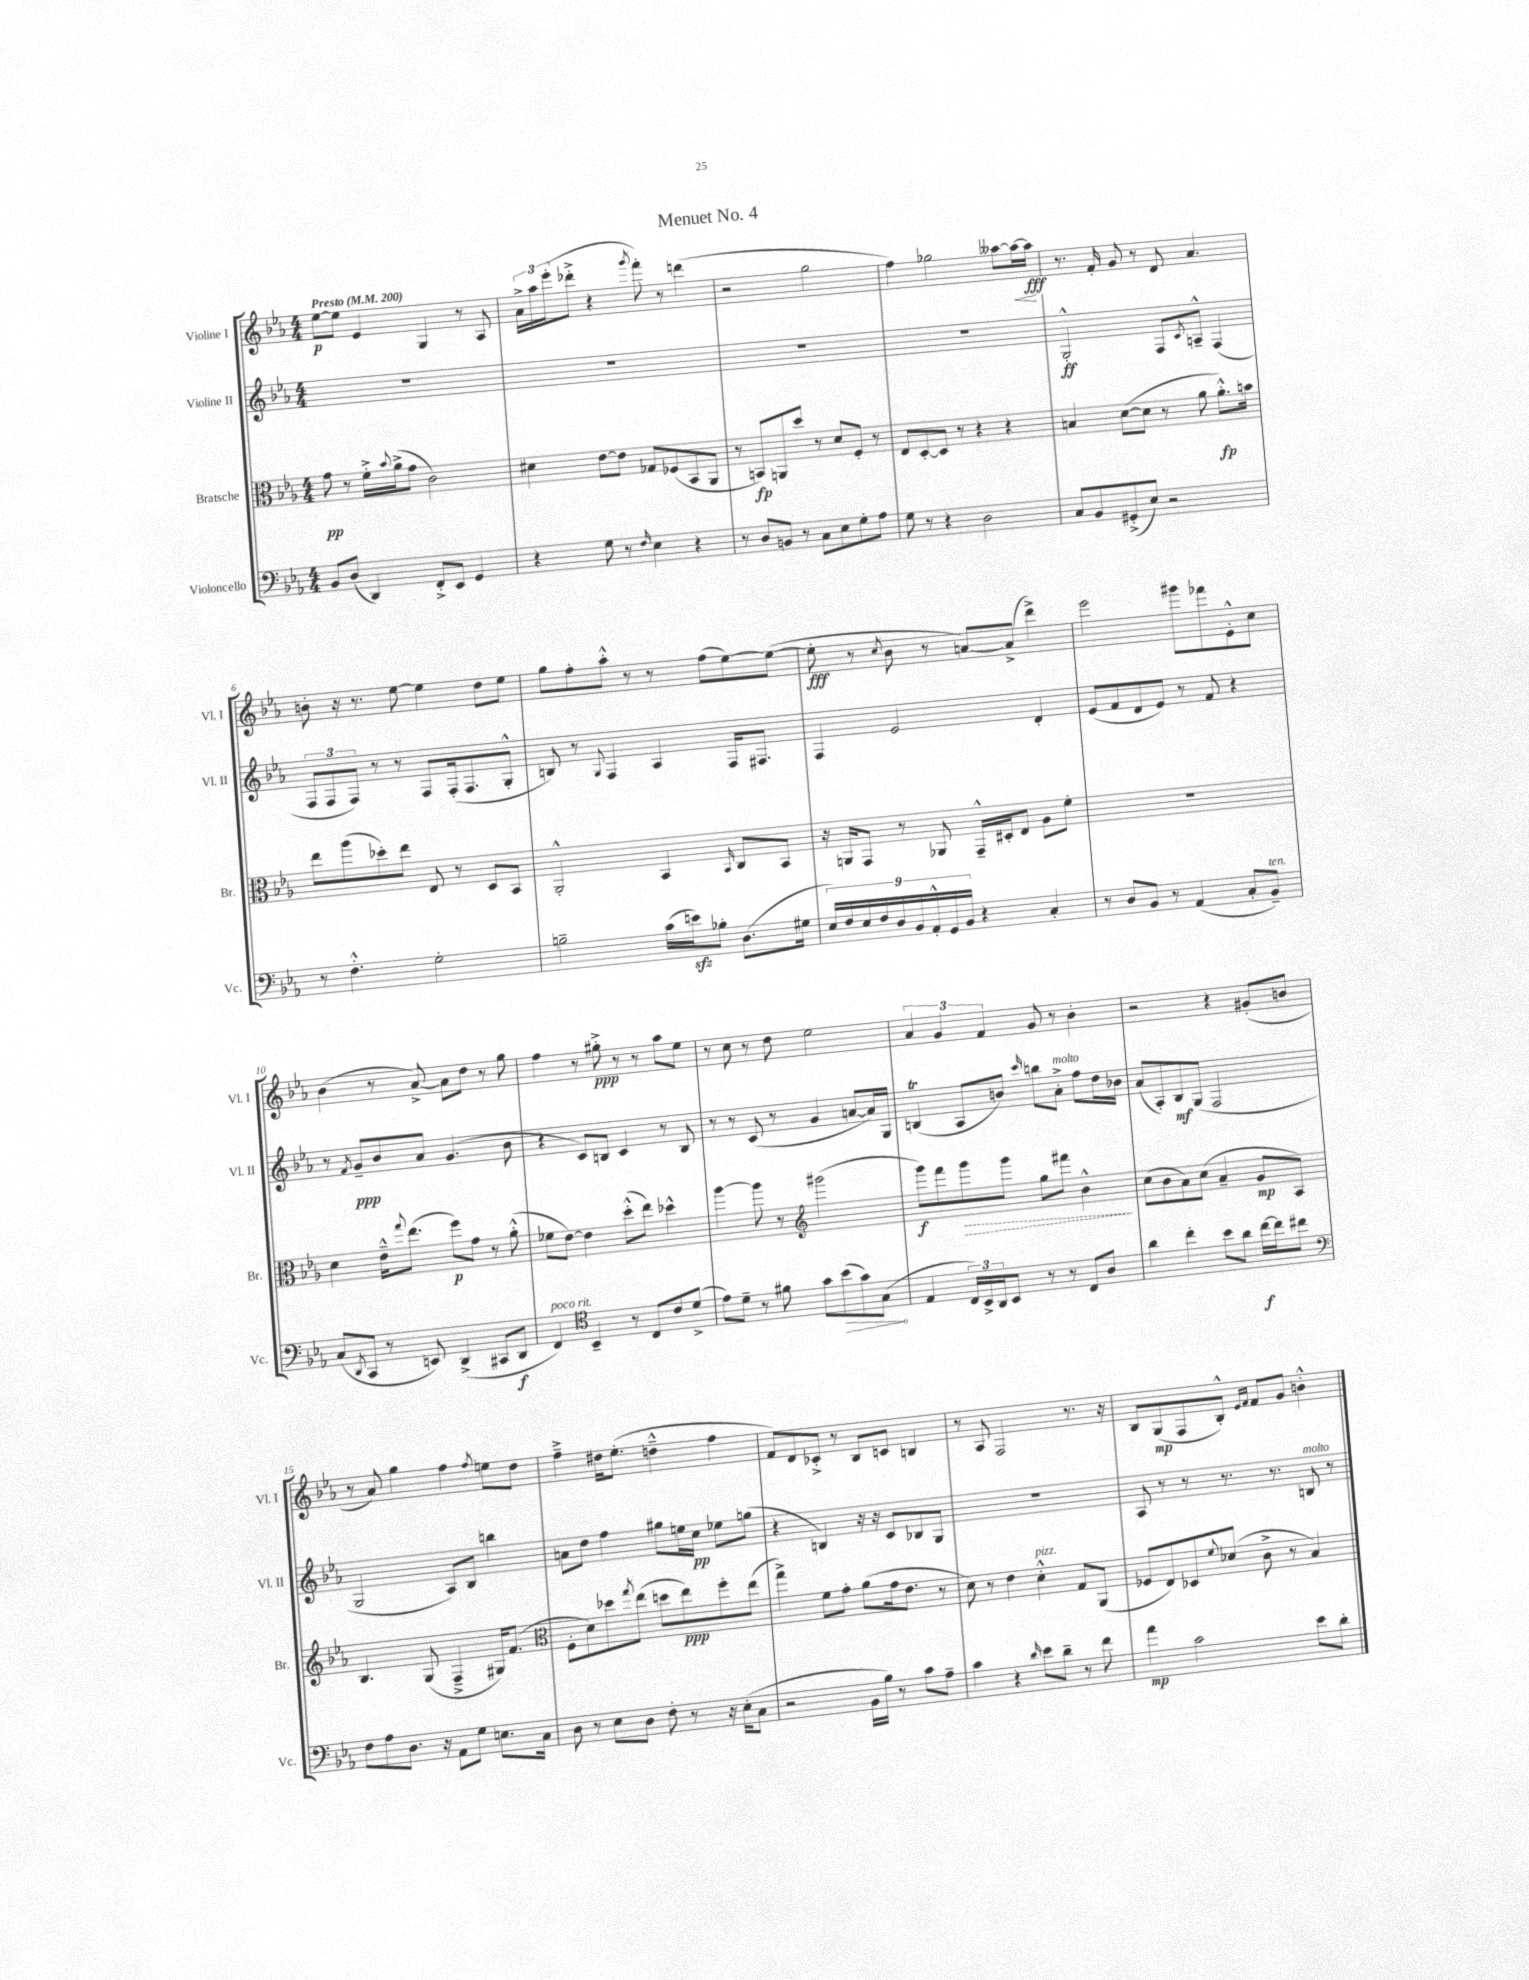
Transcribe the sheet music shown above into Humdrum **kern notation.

**kern	**kern	**kern	**kern
*staff4	*staff3	*staff2	*staff1
*clefF4	*clefC3	*clefG2	*clefG2
*k[b-e-a-]	*k[b-e-a-]	*k[b-e-a-]	*k[b-e-a-]
*M4/4	*M4/4	*M4/4	*M4/4
*MM200	*MM200	*MM200	*MM200
8BB-/L	8g\	1r	[8ee-\L
(8D/J	8r	.	8ee-\]J
4DD/)	16f'^\LL	.	4e-/
.	8qqb-/	.	.
.	(16a-^\J	.	.
.	8g\J	.	.
8FF'^/L	2c\)	.	4G/
8EE-/J	.	.	.
4GG/	.	.	8r
.	.	.	8A-/
=	=	=	=
4r	4d#\	1r	24a-^\LL
.	.	.	24aa-\
.	.	.	(24eee-'\J
.	.	.	8ddd-'^\J
8G\	[8e-\L	.	4r
8r	8e-\]J	.	.
16qqF/	.	.	8qggg/
4E-\	8G-/L	.	8fff'\)
.	(8F-/	.	8r
4r	8BB-/	.	(4ddd\
.	8AA-/J	.	.
=	=	=	=
8r	8r	1r	2r
8D/L	8BB/L)	.	.
8BB/J	8AA/	.	.
8r	8dd/J	.	.
8C\L	8r	.	2gg\
8E-\	8d/L	.	.
8G'\	8F'/J	.	.
8A-\J	8r	.	.
=	=	=	=
8G\	8E-/L	1r	4ff\)
8r	[8D'/	.	.
4r	8D/]J	.	2gg-\
.	8r	.	.
2D\	4r	.	.
.	4r	.	[8aa--\L
.	.	.	16aa--\_L
.	.	.	16aa--\]JJ
=	=	=	=
8C/L	4B/	2G'^^/	8.r
8BB-/	.	.	.
.	.	.	16f'/
(8GG#'^/	([8d\L	.	8g/
8E-/J)	8d\]J	.	8r
2r	8r	8F/L	8d/
.	.	8qc/	.
.	8a-\	8A~^^/J	4.a-/
.	8.a-'^^\L)	(4F/	.
.	16b\Jk	.	.
=	=	=	=
8r	8ee-\L	12F/L	8b'\
.	.	12F/	.
4.F'^^\	(8aa-\	.	16r
.	.	12F/J)	.
.	.	.	8.r
.	8dd-'\)	8r	.
.	8ee-\J	8r	[8ee-\
2G'\	8E-/	8F/L	4ee-\]
.	8r	(16F'/k	.
.	.	8.F/	.
.	8D/L	.	8dd\L
.	8BB-/J	8G'^^/J	8ee-\J
=	=	=	=
2B~\	2AA-'^^/	8B/)	8gg\L
.	.	8r	8ff'\
.	.	8qqG/	.
.	.	4F/	8aa-'^^\J
.	.	.	8r
(16c\LL	4BB-/	4A-/	8r
16e\J)	.	.	.
8B-'\J	.	.	(8ff\L
.	16qqBB-/	.	.
(8.D\L	8C/L	16F/LK	[8ee-\)
.	.	8.F#/J	.
.	8BB-/J	.	(8ee-\_J
16G#\Jk	.	.	.
=	=	=	=
18E-/LL)	16r	4F/	8ee-'\]
18F/	.	.	.
.	16AA/LK	.	.
18E-/	.	.	.
.	8GG/J	.	8r
18F/	.	.	.
18D/	.	.	.
.	.	.	8qcc/
.	8r	2e-/	8b-\
18BB-/	.	.	.
18AA-'^^/	.	.	.
.	8AA-/	.	8r
18GG/	.	.	.
18BB-/JJ	.	.	.
4r	16GG~^^/LL	.	[8a/L)
.	16D#'/J	.	.
.	8E-/J	.	(8a^/]J
4C'/	8A-\L	4d'/	4ddd^\)
.	8f'\J	.	.
=	=	=	=
8r	1r	(8e-/L	2eee-\
8D/L	.	8f/	.
8BB-/J	.	8d/	.
8r	.	8e-/J)	.
(4AA-/	.	8r	8ggg#\L
.	.	8f/	8fff-\
8C'/L	.	4r	8e-'^^\
8BB-~/J)	.	.	8cc\J
=	=	=	=
(8C/L	4d\	8r	(4b-\
8qDD/	.	8qf/	.
8CC/J	.	8g~/L	.
8r	16e-~^^\LK	8b-/	8r
.	8qqgg/	.	.
.	(8.ee-\J	.	.
8EE/)	.	8a-/J	[8a-^/)
(4DD^/	8ff\L)	(4.g/	8a-\]L
.	8g\J	.	8dd\J
8CC#/L	8r	.	8r
8DD/J	(8a-'^^\	8b-\	8gg\
=	=	=	=
4FF/)	8f-\L	4r	4ff\
.	[8e-\J)	.	.
*clefC4	*	*	*
4BB-~/	4e-\]	8c/L)	8r
.	.	8B/J	8gg#'^\
8r	(8dd'^^\L	4c/	8r
8C/L	8ee-\J)	.	8r
8c/	4dd-^^\	8r	8aa-\L
(8d^/J	.	8B/	8ee-\J
=	=	=	=
8e-\L)	[4aa-\	8r	8r
8d~\J	.	8r	8cc\
8r	8aa-\]	(8c/	8r
8f#\	8r	8r	8dd\
*	*clefG2	*	*
8g\L	(2ggg#\	4g/	2ee-\
(8b-\	.	.	.
8g\)	.	[8a/L	.
(8G\J	.	16a/]L)	.
.	.	16G/JJ	.
=	=	=	=
4E-/	8ggg\L)	(4B/	6a-/
.	8fff\	.	.
.	.	.	6g/
24C/LL)	8ggg\	8A-/L	.
24BB-^/	.	.	.
24AA-/J	.	.	6f/
8BB-/J	8ggg\J	8b/J)	.
.	.	16qqccc/	.
8r	8gg\L	8bb\L	8g/
8r	8fff#\J	8a-'^\J	8r
8C/L	4b-^^\	8ff\L	4b-'\
8A-/J	.	16dd\L	.
.	.	16b-\JJ	.
=	=	=	=
4a-\	(8cc\L	(8a-/L	2r
.	8b-\	8A-'/)	.
4cc'\	8a-\)	8B-/	.
.	(8cc\J	(8G/J	.
8b-\L	4a-~/	2F/	4r
8a-\J	.	.	.
[16cc\LL	8g/L	.	(8g#'/L
16cc\]J	.	.	.
8cc#\J	8A-/J)	.	8b/J
=	=	=	=
*clefF4	*	*	*
8F\L	4.B-/	2G/	8r
8A-\	.	.	8a-/)
8.D\J	.	.	4gg\
.	(8G/	.	.
16r	.	.	.
8AA-\L	4F~^/	8A-/L)	4ff\
8G\J	.	8B-/J	.
.	.	.	8qff/
8.E\L	16G#/LK)	4bb\	8ee\L
.	(8.f/J	.	.
.	.	.	8dd\J
16C\Jk	.	.	.
=	=	=	=
*	*clefC3	*	*
8D\	8F'\L	8a\L	4ff~^\
8r	8d\)	8dd\J	.
8E-\L	8dd-\	4ff\	16dd#\LK
.	.	.	(8.ee-'\J
.	8qgg/	.	.
8D\J	(8ee-\J	.	.
8F'\	8dd\L	8gg#\L	4dd~^^\
8r	8ee-\)	16ee\L	.
.	.	16cc\JJ	.
16r	8ff'\	8ee-\L	4ff\
(16E-'\LK	.	.	.
8C\J	(8ee-\J	(8gg\J	.
=	=	=	=
2r	4gg^\)	4r	8f/L)
.	.	.	8d/
.	8f\L	4B/)	8c-'^/J
.	8g'\J	.	8r
16BB-\LL	(8a-\L	16r	8B-/L
16B-\JJ)	.	16r	.
8r	16g\k	8c/L	8c/J
.	8.e-\J	.	.
8c\L	.	8B-/	4B/
8A-~\J	8r	8G/J	.
=	=	=	=
4c\	8d\)	1r	8r
.	8r	.	8A-/
4r	4e-\	.	2F/
16qqd/	.	.	.
8e-\L	4d'^^\	.	.
8d~\J	.	.	.
8r	8G/L	.	8.r
8f\	(8AA-/J	.	.
.	.	.	16r
=	=	=	=
4a-\	8F-/L	8A-/	8B-/L
.	8E-/)	8r	(8G/
2c\	8D-/	8r	8F/
.	8qqf/	.	.
.	(8d-/J	8.r	8B-'^^/J)
.	.	.	16qqe-/LL
.	.	.	16qqf/JJ
.	8c^\	.	8f/L
.	.	8.r	.
.	8r	.	8g/J
8e-\L	4B-/)	8B/	4b'^^\
8d'\J	.	8r	.
==	==	==	==
*-	*-	*-	*-
